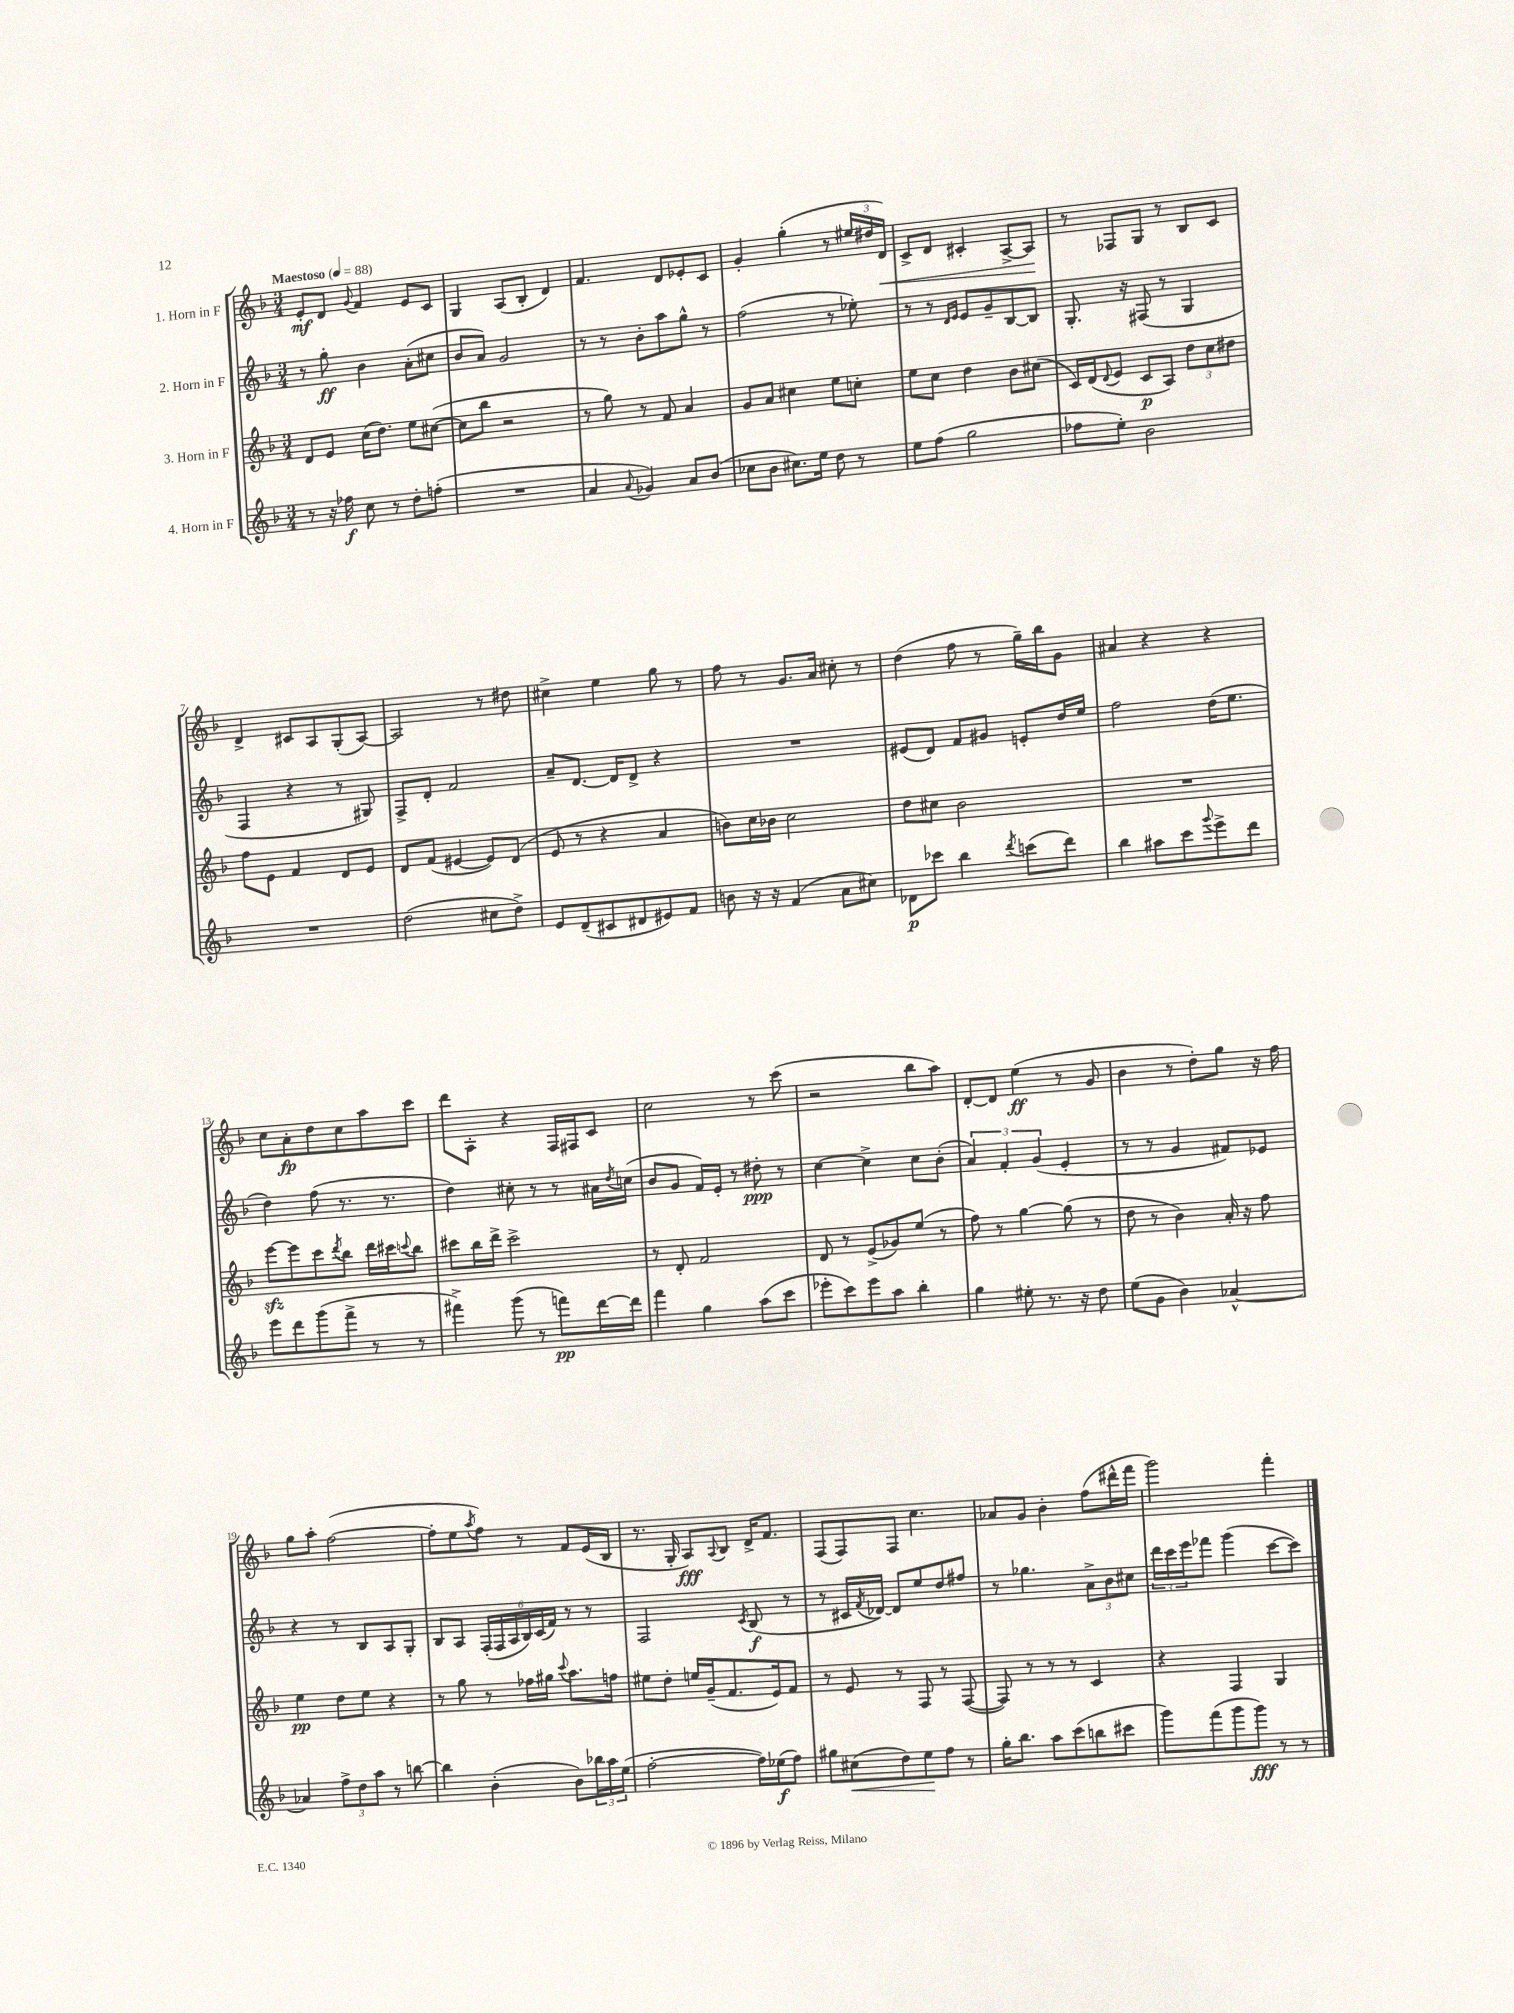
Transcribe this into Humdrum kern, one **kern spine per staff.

**kern	**dynam	**kern	**dynam	**kern	**dynam	**kern	**dynam
*part4	*part4	*part3	*part3	*part2	*part2	*part1	*part1
*staff4	*staff4	*staff3	*staff3	*staff2	*staff2	*staff1	*staff1
*I"4. Horn in F	*	*I"3. Horn in F	*	*I"2. Horn in F	*	*I"1. Horn in F	*
*clefG2	*	*clefG2	*	*clefG2	*	*clefG2	*
*k[b-]	*	*k[b-]	*	*k[b-]	*	*k[b-]	*
*M3/4	*	*M3/4	*	*M3/4	*	*M3/4	*
*MM88	*	*MM88	*	*MM88	*	*MM88	*
=1	=1	=1	=1	=1	=1	=1	=1
!	!	!	!	!	!	!LO:TX:a:B:t=Maestoso	!
8r	.	8d/L	.	8r	.	8e'/L	mf
16r	.	8e/J	.	8gg'\	ff	8d/J	.
16ff-X\	f	.	.	.	.	.	.
.	.	.	.	.	.	8qqg/	.
8cc\	.	(16cc\KL	.	4b-\	.	4f/	.
.	.	8.dd\J)	.	.	.	.	.
8r	.	.	.	.	.	.	.
8dd'\L	.	8ee\L	.	(8a'\L	.	8e/L	.
(8ffn'\J	.	([8cc#X\J	.	8cc#X\J	.	8c/J	.
=2	=2	=2	=2	=2	=2	=2	=2
2.r	.	8cc#\L]	.	8b-/L	.	4G/	.
.	.	8bb-\J	.	8a/J)	.	.	.
.	.	2r	.	2g/	.	(8A/L	.
.	.	.	.	.	.	8B-'/J	.
.	.	.	.	.	.	4d/)	.
=3	=3	=3	=3	=3	=3	=3	=3
4a/	.	8r	.	8r	.	4.f/	.
.	.	8gg\)	.	8r	.	.	.
8qqa/	.	.	.	.	.	.	.
4g-X/)	.	8r	.	8b-'\L	.	.	.
.	.	8f/	.	8aa\	.	8d/L	.
8a/L	.	4a/	.	8gg^^\J	.	8e-X'/	.
(8b-/J	.	.	.	8r	.	8c/J	.
=4	=4	=4	=4	=4	=4	=4	=4
8cc-X\L	.	8g/L	.	(2ff\	.	4g'/	.
8b-\J	.	8a/J	.	.	.	.	.
8.cc#X\L)	.	4cc#X\	.	.	.	(4gg'\	.
16ee\Jk	.	.	.	.	.	.	.
8dd\	.	8ee\L	.	8r	.	8r	.
8r	.	8ccn'\J	.	8ee-X'\)	.	24ee#X/LL	.
.	.	.	.	.	.	24dd#X/	.
!	!	!	!	!	!	!	!LO:HP:b
.	.	.	.	.	.	24d/JJ)	<
=5	=5	=5	=5	=5	=5	=5	=5
8ee\L	.	8ee\L	.	8r	.	8c^/L	.
(8ff\J	.	8cc\J	.	8r	.	8d/J	.
.	.	.	.	16qqd/LL	.	.	.
.	.	.	.	16qqe/JJ	.	.	.
2gg\	.	4dd\	.	8e/L	.	4c#X'/	.
.	.	.	.	8g~/	.	.	.
.	.	8b-\L	.	[8B-/	.	[8A^/L	.
.	.	(8cc#X\J	.	8B-/J]	.	8A/J]	.
.	.	.	.	.	.	.	[
=6	=6	=6	=6	=6	=6	=6	=6
8ff-X\L	.	16c/LL)	.	8.G'/	.	8r	.
.	.	(16d/J	.	.	.	.	.
.	.	8qqd/	.	.	.	.	.
8ee'\J)	.	8e/J	.	.	.	8F-X/L	.
.	.	.	.	16r	.	.	.
2b-\	.	8c/L	p	(8F#X/	.	8G/J	.
.	.	8A/J)	.	8r	.	8r	.
.	.	12dd\L	.	4G/	.	8B-/L	.
.	.	12cc\	.	.	.	.	.
.	.	.	.	.	.	8c/J	.
.	.	12dd#X\J	.	.	.	.	.
!!LO:LB:g=z
=7	=7	=7	=7	=7	=7	=7	=7
2.r	.	8ff\L	.	4F/	.	4d^/	.
.	.	8e\J	.	.	.	.	.
.	.	4f/	.	4r	.	8c#X/L	.
.	.	.	.	.	.	8A/	.
.	.	8d/L	.	8r	.	(8G'/	.
.	.	8e/J	.	8G#X/)	.	[8A/J)	.
=8	=8	=8	=8	=8	=8	=8	=8
(2dd\	.	8d/L	.	8F^/L	.	2A/]	.
.	.	(8f/J	.	8d'/J	.	.	.
.	.	[4e#X/	.	2f/	.	.	.
8cc#X\L	.	8e#/L])	.	.	.	8r	.
8dd^\J)	.	(8d/J	.	.	.	8dd#X\	.
=9	=9	=9	=9	=9	=9	=9	=9
8e/L	.	8e/	.	8a~/L	.	4cc#X^\	.
(8d~/	.	8r	.	[8.d/J	.	.	.
8c#X/	.	4r	.	.	.	4ee\	.
.	.	.	.	16d/KL]	.	.	.
8d#X/	.	.	.	8d^/J	.	.	.
8e#X/)	.	4a/	.	4r	.	8gg\	.
8f/J	.	.	.	.	.	8r	.
=10	=10	=10	=10	=10	=10	=10	=10
8bn\	.	8bn\L)	.	2.r	.	8ff\	.
16r	.	16cc\L	.	.	.	8r	.
16r	.	16b-X\JJ	.	.	.	.	.
(4f/	.	2cc\	.	.	.	8.g/L	.
.	.	.	.	.	.	16a/Jk	.
8a\L	.	.	.	.	.	8cc#X'\	.
8cc#X\J)	.	.	.	.	.	8r	.
=11	=11	=11	=11	=11	=11	=11	=11
8d-X\L	p	8dd\L	.	(8e#X/L	.	(4dd\	.
8ccc-X\J	.	8cc#X\J	.	8d/J)	.	.	.
4bb-\	.	2b-\	.	8f/L	.	8ff\	.
.	.	.	.	8g#X/J	.	8r	.
8qddd/	.	.	.	.	.	.	.
(8cccn\L	.	.	.	8en'/L	.	16gg~\LL)	.
.	.	.	.	.	.	16bb-\J	.
8ddd\J)	.	.	.	16dd/L	.	8g\J	.
.	.	.	.	16ee/JJ	.	.	.
=12	=12	=12	=12	=12	=12	=12	=12
4bb-\	.	2.r	.	2ff\	.	4a#X/	.
8aa#X\L	.	.	.	.	.	4r	.
8ccc\	.	.	.	.	.	.	.
8qqggg/	.	.	.	.	.	.	.
8eee^\	.	.	.	(16dd\KL	.	4r	.
.	.	.	.	8.ee\J	.	.	.
8ddd\J	.	.	.	.	.	.	.
!!LO:LB:g=z
=13	=13	=13	=13	=13	=13	=13	=13
8eee\L	.	[8eeezz\L	.	4dd\)	.	8cc\L	.
8ddd\	.	8eee\]	.	.	.	8a'\	fp
(8ggg\	.	8ccc\	.	(8ff\	.	8dd\	.
.	.	8qddd/	.	.	.	.	.
8fff^\J	.	8bb-\J	.	8.r	.	8cc\	.
8r	.	16ddd\LL	.	.	.	8aa\	.
.	.	16ccc#X\J	.	8.r	.	.	.
.	.	8qqcccn/	.	.	.	.	.
8r	.	8bb-\J	.	.	.	8ccc\J	.
=14	=14	=14	=14	=14	=14	=14	=14
4fff#X^\)	.	8ccc#X\L	.	4dd\)	.	8ddd\L	.
.	.	16bb-\L	.	.	.	8A'\J	.
.	.	16ddd^\JJ	.	.	.	.	.
(8ggg\	.	2ccc#^\	.	8cc#X'\	.	4r	.
8r	.	.	.	8r	.	.	.
8fffn\L)	pp	.	.	8r	.	16F/LL	.
.	.	.	.	.	.	16F#X/J	.
[16ddd\L	.	.	.	16a#X\LL	.	8c/J	.
.	.	.	.	8qdd/	.	.	.
16ddd\JJ]	.	.	.	(16ccn\JJ	.	.	.
=15	=15	=15	=15	=15	=15	=15	=15
4fff\	.	8r	.	8b-/L	.	2cc\	.
.	.	8d'/	.	8g/J	.	.	.
4gg\	.	2f/	.	16f/LL)	.	.	.
.	.	.	.	16e'/JJ	.	.	.
.	.	.	.	8r	.	.	.
(8aa\L	.	.	.	8dd#X'\	ppp	8r	.
8ccc\J	.	.	.	8r	.	(8ccc\	.
=16	=16	=16	=16	=16	=16	=16	=16
8eee-X'\L	.	8d/	.	[4cc\	.	2r	.
8ccc\)	.	8r	.	.	.	.	.
8eee-\	.	(8e^/L	.	4cc^\]	.	.	.
8aa\J	.	8g-X/)	.	.	.	.	.
4bb-'\	.	(8ee/J	.	8cc\L	.	8bb-\L	.
.	.	8r	.	(8b-'\J	.	8aa\J)	.
=17	=17	=17	=17	=17	=17	=17	=17
4gg\	.	8ff\)	.	6a/)	.	[8d'/L	.
.	.	8r	.	.	.	8d/J]	.
.	.	.	.	6f'/	.	.	.
8ee#X'\	.	[4gg\	.	.	.	(4ee\	ff
.	.	.	.	(6g/	.	.	.
8.r	.	.	.	.	.	.	.
.	.	(8gg\]	.	4e'/	.	8r	.
16r	.	.	.	.	.	.	.
8dd\	.	8r	.	.	.	8g/	.
=18	=18	=18	=18	=18	=18	=18	=18
(8ee\L	.	8dd\	.	8r	.	4b-\	.
8g\J	.	8r	.	8r	.	.	.
4b-\)	.	4b-\)	.	4g/	.	8r	.
.	.	.	.	.	.	8dd'\L)	.
[4a-X^^/	.	16a'/	.	8f#X/L)	.	8gg\J	.
.	.	16r	.	.	.	.	.
.	.	8ff\	.	8e-X/J	.	16r	.
.	.	.	.	.	.	16ff\	.
!!LO:LB:g=z
=19	=19	=19	=19	=19	=19	=19	=19
4a-X/]	.	4ee\	pp	4r	.	8gg\L	.
.	.	.	.	.	.	8aa'\J	.
12ff^\L	.	8dd\L	.	8r	.	([2ff\	.
12dd\	.	.	.	.	.	.	.
.	.	8ee\J	.	8B-/L	.	.	.
12aa\J	.	.	.	.	.	.	.
8r	.	4r	.	8A/	.	.	.
[8bbn\	.	.	.	8G'/J	.	.	.
=20	=20	=20	=20	=20	=20	=20	=20
4bb\]	.	8r	.	8B-/L	.	8ff'\L]	.
.	.	8gg\	.	8A/J	.	8ee\	.
.	.	.	.	.	.	8qaa/	.
(4b-'\	.	8r	.	(24F'/LL	.	8ff\J)	.
.	.	.	.	24F/	.	.	.
.	.	.	.	24A/	.	.	.
.	.	16ff-X\LL	.	24B-/)	.	8r	.
.	.	.	.	(24c/	.	.	.
.	.	16gg#X\JJ	.	.	.	.	.
.	.	.	.	24f/JJ)	.	.	.
.	.	8qqccc/	.	.	.	.	.
8b-\L)	.	8.aa\L	.	8r	.	8f/L	.
24bb-X\L	.	.	.	8r	.	(16e/L	.
24aa\	.	.	.	.	.	.	.
.	.	16ffn\Jk	.	.	.	16B-/JJ	.
(24ee\JJ	.	.	.	.	.	.	.
=21	=21	=21	=21	=21	=21	=21	=21
[2ff'\	.	8ee#X\L	.	2F/	.	8.r	.
.	.	8dd'\J	.	.	.	.	.
.	.	.	.	.	.	16G'/	.
.	.	16een/LL	.	.	.	8A/L)	fff
.	.	(16g~/J	.	.	.	.	.
.	.	.	.	.	.	8qqA/	.
.	.	8.f/	.	.	.	8B-/J	.
.	.	.	.	8qc/	.	.	.
16ff\LL])	.	.	.	(8B-/	f	16d^/KL	.
(16ee-X\J	f	16e/k)	.	.	.	8.f/J	.
8ff\J)	.	8f/J	.	8r	.	.	.
=22	=22	=22	=22	=22	=22	=22	=22
8gg#X\L	.	8r	.	8r	.	(8F/L	.
!	!LO:HP:b	!	!	!	!	!	!
(8cc#X\	<	8e/	.	16c#X/LL	.	8F/)	.
.	.	.	.	8qf/	.	.	.
.	.	.	.	[16d-X/JJ)	.	.	.
8dd\)	.	8r	.	8d-/L]	.	8F/J	.
8ee\	.	8F/	.	8ee/	.	4.cc\	.
8ff\J	[	8r	.	8dd/	.	.	.
8r	.	([8F/	.	8ff#X/J	.	.	.
=23	=23	=23	=23	=23	=23	=23	=23
16gg'\KL	.	8F/])	.	8r	.	8a-X/L	.
8.bb-\J	.	.	.	.	.	.	.
.	.	8r	.	4.gg-X\	.	8g/J	.
8aa\L	.	8r	.	.	.	4b-'\	.
(8ccc\	.	8r	.	.	.	.	.
8bbn\	.	4c/	.	12a^\L	.	(8ff\L	.
.	.	.	.	12b-\	.	.	.
8ccc#X\J	.	.	.	.	.	16ddd#X^^\L	.
.	.	.	.	12cc#X\J	.	.	.
.	.	.	.	.	.	16fff\JJ	.
=24	=24	=24	=24	=24	=24	=24	=24
8ggg\L)	.	4r	.	24ddd\LL	.	2ggg\)	.
.	.	.	.	24ccc\	.	.	.
.	.	.	.	24eee\J	.	.	.
(8fff\	.	.	.	8fff-X\J	.	.	.
8ggg\	.	4F/	.	(4ggg\	.	.	.
8ggg\J)	fff	.	.	.	.	.	.
8r	.	4G/	.	[8ccc\L	.	4fff'\	.
8r	.	.	.	8ccc\J])	.	.	.
==	==	==	==	==	==	==	==
*-	*-	*-	*-	*-	*-	*-	*-
